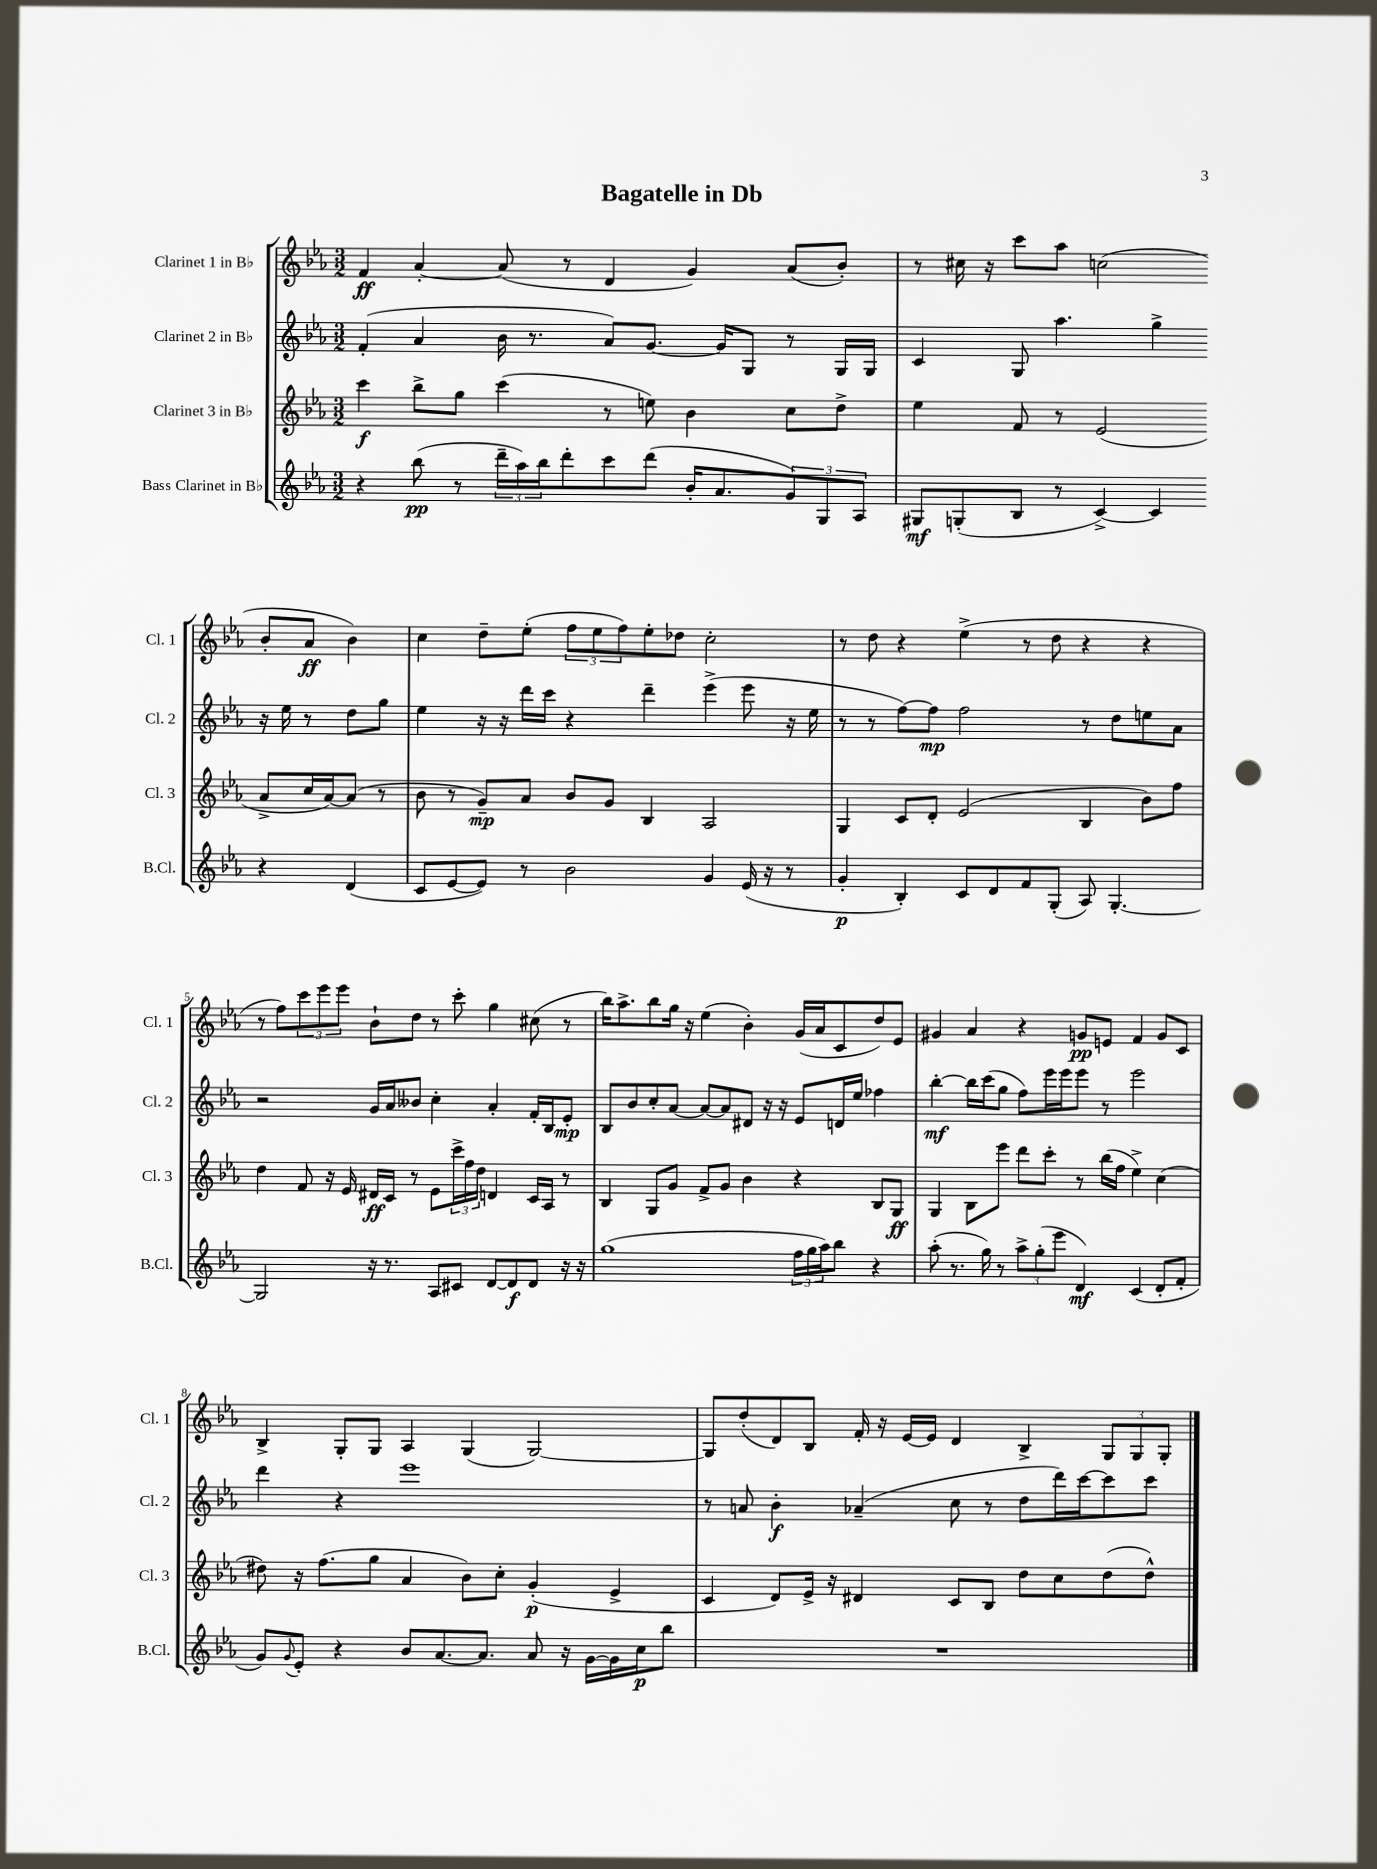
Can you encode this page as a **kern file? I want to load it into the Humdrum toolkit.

**kern	**kern	**kern	**kern
*staff4	*staff3	*staff2	*staff1
*clefG2	*clefG2	*clefG2	*clefG2
*k[b-e-a-]	*k[b-e-a-]	*k[b-e-a-]	*k[b-e-a-]
*M3/2	*M3/2	*M3/2	*M3/2
4r	4ccc\	(4f'/	4f/
(8bb-\	8bb-^\L	4a-/	[4a-'/
8r	8gg\J	.	.
24ddd~\LL	(4ccc\	16b-\	(8a-/]
24aa-\)	.	.	.
.	.	8.r	.
24bb-\J	.	.	.
8ddd'\	.	.	8r
8ccc\	8r	8a-/L)	4d/
(8ddd\J	8ee\)	[8.g/J	.
16b-'/LK	4b-\	.	4g/)
8.a-/	.	16g/]LK	.
.	.	8G/J	.
12g/)	8cc\L	8r	(8a-/L
12G/	.	.	.
.	8dd^\J	16G/LL	8b-'/J)
12A-/J	.	.	.
.	.	16G/JJ	.
=	=	=	=
8G#/L	4ee-\	4c/	8r
(8G'/	.	.	16cc#\
.	.	.	16r
8B-/J	8f/	8G/	8ccc\L
8r	8r	4.aa-\	8aa-\J
[4c^/)	(2e-/	.	(2cc\
4c/]	.	4gg^\	.
4r	8a-^/L	16r	8b-'/L
.	.	16ee-\	.
.	16cc/L	8r	8a-/J
.	[16a-/J)	.	.
(4d/	(8a-/]J	8dd\L	4b-\)
.	8r	8gg\J	.
=	=	=	=
8c/L	8b-\	4ee-\	4cc\
[8e-/	8r	.	.
8e-/]J)	8g~/L)	16r	8dd~\L
.	.	16r	.
8r	8a-/J	16ddd\LL	(8ee-'\J
.	.	16ccc\JJ	.
2b-\	8b-/L	4r	12ff\L
.	.	.	12ee-\
.	8g/J	.	.
.	.	.	12ff\)
.	4B-/	4ddd~\	8ee-'\
.	.	.	8dd-\J
4g/	2A-/	(4eee-^\	2cc'\
(16e-/	.	8eee-\	.
16r	.	.	.
8r	.	16r	.
.	.	16ee-\	.
=	=	=	=
4g'/	4G/	8r	8r
.	.	8r	8dd\
4B-'/)	8c/L	[8ff\L)	4r
.	8d'/J	8ff\]J	.
8c/L	(2e-/	2ff\	(4ee-^\
8d/	.	.	.
8f/	.	.	8r
(8G'/J	.	.	8dd\
8A-/)	4B-/	8r	4r
[4.G'/	.	8dd\L	.
.	8b-\L)	8ee\	4r
.	8ff\J	8a-\J	.
=	=	=	=
2G/]	4dd\	2r	8r
.	.	.	8ff\L)
.	8f/	.	12ccc\
.	.	.	12eee-\
.	16r	.	.
.	.	.	12eee-\J
.	16e-/	.	.
16r	16d#/LL	16g/LL	8b-`\L
8.r	16c/JJ	16a-/J	.
.	8r	8b--/J	8dd\J
8A-/L	8e-\L	4cc'\	8r
8c#/J	24ccc^\L	.	8ccc'\
.	24ff\	.	.
.	24dd\JJ	.	.
[8d/L	4d/	4a-'/	4gg\
8d/]	.	.	.
8d/J	16c/LL	16f'/LL	(8cc#\
.	16A-/JJ	16B-/J	.
16r	8r	8e-'/J	8r
16r	.	.	.
=	=	=	=
(1gg	4B-/	8B-/L	16bb-\LK)
.	.	.	8.aa-^\
.	.	8b-/	.
.	8G/L	8cc'/	8bb-\
.	8g/J	[8a-/J	16gg\Jk
.	.	.	16r
.	8f^/L	8a-/_L	(4ee-\
.	8g/J	8a-/]	.
.	4b-\	8d#/J	4b-'\)
.	.	16r	.
.	.	16r	.
24ff\LL	4r	8e-/L	(16g/LL
24gg\	.	.	.
.	.	.	16a-/J
24aa-\J)	.	.	.
8bb-\J	.	16d/L	8c/
.	.	16ee-/JJ	.
4r	8B-/L	4ff-\	8dd/)
.	8G/J	.	8e-/J
=	=	=	=
(8aa-'\	4G/	[4bb-'\	4g#/
8.r	.	.	.
.	8B-\L	16bb-\]LL	4a-/
16gg\)	.	(16ccc\J	.
8r	8eee-\J	8gg\J	.
12aa-^\L	8ddd\L	8ff\L)	4r
(12gg'\	.	.	.
.	8ccc'\J	16eee-\L	.
12eee-\J	.	.	.
.	.	16eee-\J	.
4d/)	8r	8eee-\J	8g/L
.	(16bb-\LL	8r	8e/J
.	16ff\JJ	.	.
(4c/	4ee-^\)	2eee-\	4f/
8d'/L	(4cc\	.	8g/L
8f'/J	.	.	8c/J
=	=	=	=
8g/L)	8dd#\)	4ddd\	4B-^/
8qqg/	.	.	.
8e-'/J	16r	.	.
.	(8.ff\L	.	.
4r	.	4r	8G'/L
.	8gg\J	.	8G/J
8b-/L	4a-/	1eee-	4A-/
[8.a-/	.	.	.
.	8b-\L)	.	(4G/
8.a-/]J	.	.	.
.	8cc'\J	.	.
8a-/	(4g'/	.	[2G/)
16r	.	.	.
[16g\LL	.	.	.
16g\]	4e-^/	.	.
16cc\J	.	.	.
8bb-\J	.	.	.
=	=	=	=
1.r	4c/	8r	8G/]L
.	.	8a/	(8dd'/
.	8d/L)	4b-'\	8d/)
.	16e-^/Jk	.	8B-/J
.	16r	.	.
.	4d#/	(4a-~/	16f'/
.	.	.	16r
.	.	.	[16e-/LL
.	.	.	16e-/]JJ
.	8c/L	8cc\	4d/
.	8B-/J	8r	.
.	8dd\L	8dd\L	4B-^/
.	8cc\	16ddd\L)	.
.	.	[16ccc\J	.
.	(8dd\	8ccc\]	12G/L
.	.	.	12G/
.	8dd^^\J)	8ccc\J	.
.	.	.	12G'/J
==	==	==	==
*-	*-	*-	*-
